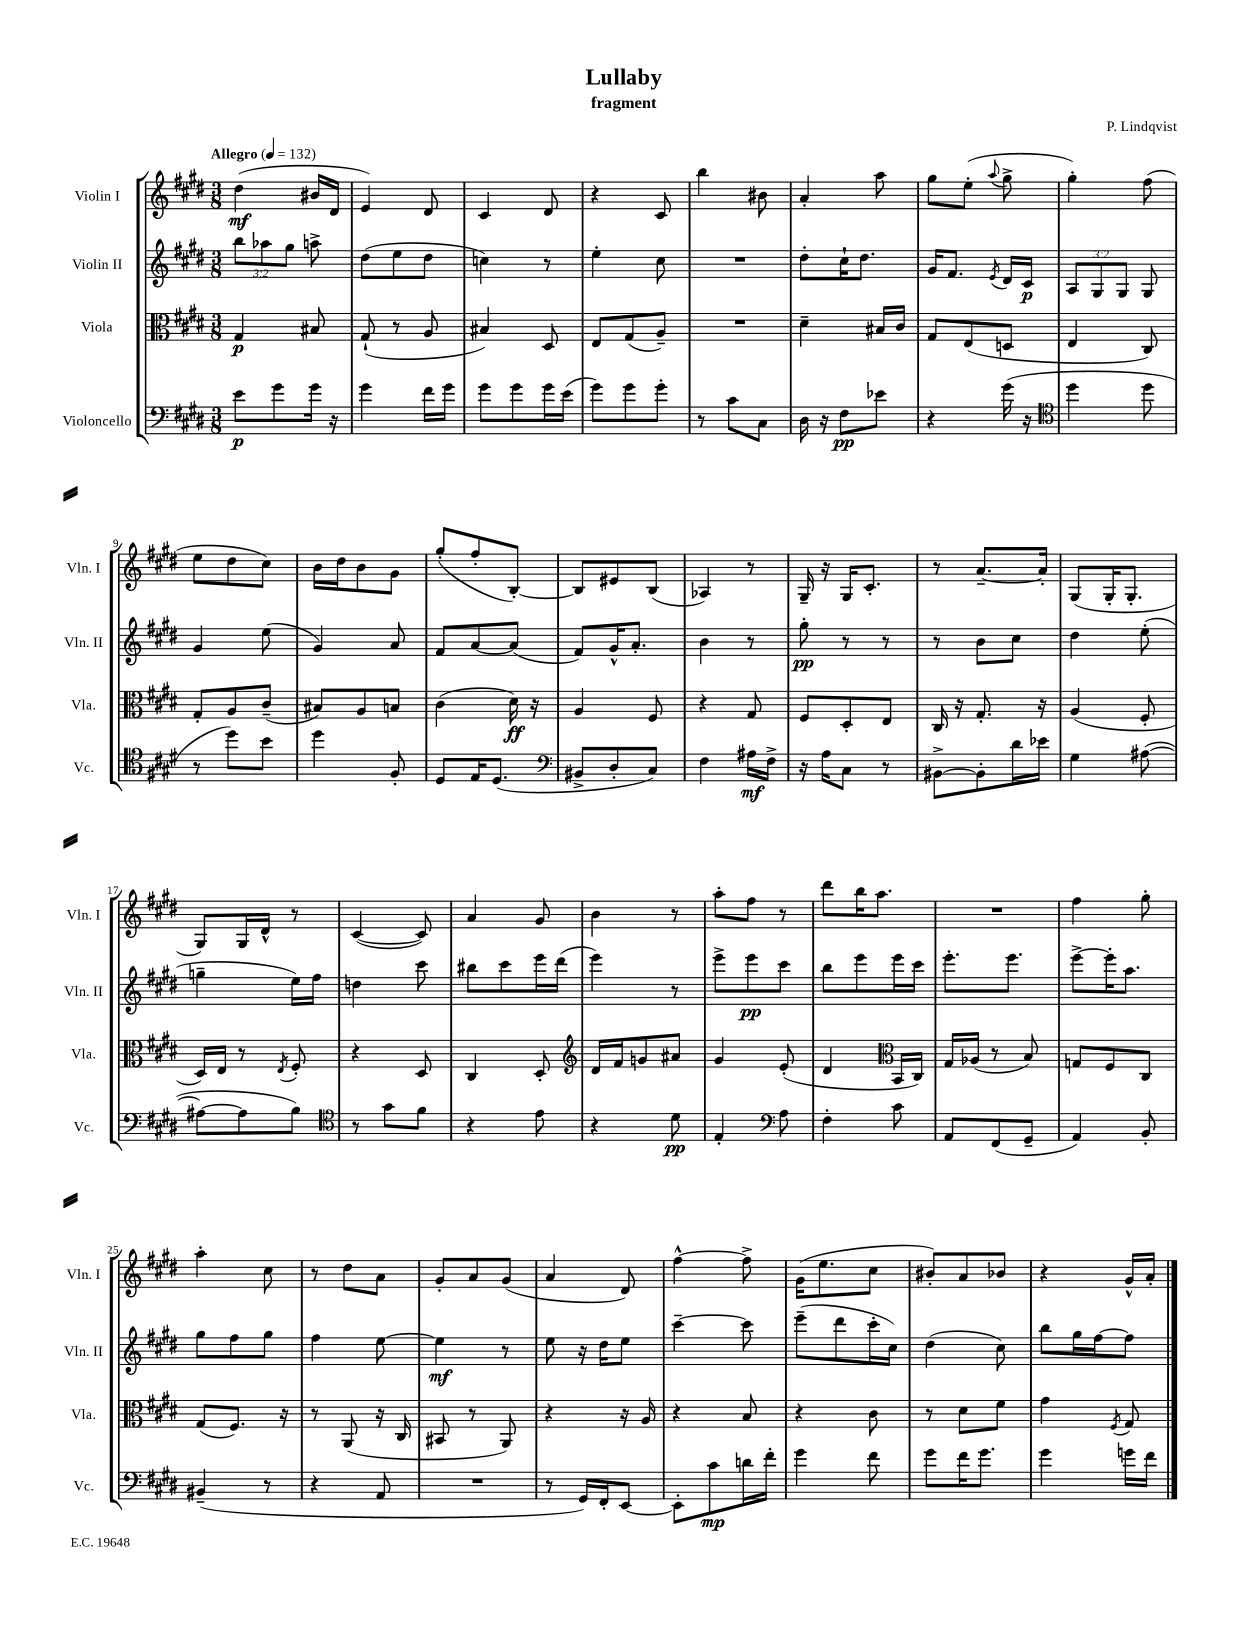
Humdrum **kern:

**kern	**dynam	**kern	**dynam	**kern	**dynam	**kern	**dynam
*part4	*part4	*part3	*part3	*part2	*part2	*part1	*part1
*staff4	*staff4	*staff3	*staff3	*staff2	*staff2	*staff1	*staff1
*I"Violoncello	*	*I"Viola	*	*I"Violin II	*	*I"Violin I	*
*I'Vc.	*	*I'Vla.	*	*I'Vln. II	*	*I'Vln. I	*
*clefF4	*	*clefC3	*	*clefG2	*	*clefG2	*
*k[f#c#g#d#]	*	*k[f#c#g#d#]	*	*k[f#c#g#d#]	*	*k[f#c#g#d#]	*
*M3/8	*	*M3/8	*	*M3/8	*	*M3/8	*
*MM132	*	*MM132	*	*MM132	*	*MM132	*
=1	=1	=1	=1	=1	=1	=1	=1
!	!	!	!	!	!	!LO:TX:a:B:t=Allegro	!
8e\L	p	4G#/	p	12bb\L	.	(4dd#\	mf
.	.	.	.	12aa-X\	.	.	.
8g#\	.	.	.	.	.	.	.
.	.	.	.	12gg#\J	.	.	.
16g#\Jk	.	8B#X/	.	8aan^\	.	16b#X/LL	.
16r	.	.	.	.	.	16d#/JJ	.
=2	=2	=2	=2	=2	=2	=2	=2
4g#\	.	(8G#`/	.	(8dd#\L	.	4e/)	.
.	.	8r	.	8ee\	.	.	.
16f#\LL	.	8A/	.	8dd#\J	.	8d#/	.
16g#\JJ	.	.	.	.	.	.	.
=3	=3	=3	=3	=3	=3	=3	=3
8g#\L	.	4B#X/)	.	4ccn\)	.	4c#/	.
8g#\	.	.	.	.	.	.	.
16g#\L	.	8D#/	.	8r	.	8d#/	.
(16e\JJ	.	.	.	.	.	.	.
=4	=4	=4	=4	=4	=4	=4	=4
8g#\L)	.	8E/L	.	4ee'\	.	4r	.
8g#\	.	(8G#/	.	.	.	.	.
8g#'\J	.	8A~/J)	.	8cc#\	.	8c#/	.
=5	=5	=5	=5	=5	=5	=5	=5
8r	.	4.r	.	4.r	.	4bb\	.
8c#\L	.	.	.	.	.	.	.
8C#\J	.	.	.	.	.	8b#X\	.
=6	=6	=6	=6	=6	=6	=6	=6
16D#\	.	4d#~\	.	8dd#'\L	.	4a'/	.
16r	.	.	.	.	.	.	.
8F#\L	pp	.	.	16cc#`\K	.	.	.
.	.	.	.	8.dd#\J	.	.	.
8e-X\J	.	16B#X/LL	.	.	.	8aa\	.
.	.	16c#/JJ	.	.	.	.	.
=7	=7	=7	=7	=7	=7	=7	=7
4r	.	8G#/L	.	16g#/KL	.	8gg#\L	.
.	.	.	.	8.f#/J	.	.	.
.	.	(8E/	.	.	.	(8ee'\J	.
.	.	.	.	8qe/	.	8qqaa/	.
(16g#\	.	8Dn/J	.	16d#/LL	.	8gg#^\	.
16r	.	.	.	16c#/JJ	p	.	.
=8	=8	=8	=8	=8	=8	=8	=8
*clefC4	*	*	*	*	*	*	*
4dd#\	.	4E/	.	12A/L	.	4gg#'\)	.
.	.	.	.	12G#/	.	.	.
.	.	.	.	12G#/J	.	.	.
8dd#\	.	8C#/)	.	8G#/	.	(8ff#\	.
!!LO:LB:g=z
=9	=9	=9	=9	=9	=9	=9	=9
8r	.	8G#'/L	.	4g#/	.	8ee\L	.
8dd#\L)	.	8A/	.	.	.	8dd#\	.
8b\J	.	(8c#~/J	.	(8ee\	.	8cc#\J)	.
=10	=10	=10	=10	=10	=10	=10	=10
4dd#\	.	8B#X/L)	.	4g#/)	.	16b\LL	.
.	.	.	.	.	.	16dd#\J	.
.	.	8A/	.	.	.	8b\	.
8F#'/	.	8Bn/J	.	8a/	.	8g#\J	.
=11	=11	=11	=11	=11	=11	=11	=11
8D#/L	.	(4c#\	.	8f#/L	.	(8gg#'/L	.
16E/K	.	.	.	[8a/	.	8ff#'/	.
(8.D#/J	.	.	.	.	.	.	.
.	.	16d#\)	ff	(8a/J]	.	[8B'/J)	.
.	.	16r	.	.	.	.	.
=12	=12	=12	=12	=12	=12	=12	=12
*clefF4	*	*	*	*	*	*	*
8BB#X^/L	.	4A/	.	8f#/L)	.	8B/L]	.
8D#'/	.	.	.	16g#^^/K	.	8e#X/	.
.	.	.	.	8.a'/J	.	.	.
8C#/J)	.	8F#/	.	.	.	(8B/J	.
=13	=13	=13	=13	=13	=13	=13	=13
4F#\	.	4r	.	4b\	.	4A-X/)	.
16A#X\LL	mf	8G#/	.	8r	.	8r	.
16F#^\JJ	.	.	.	.	.	.	.
=14	=14	=14	=14	=14	=14	=14	=14
16r	.	8F#/L	.	8gg#'\	pp	16G#~/	.
16A\KL	.	.	.	.	.	16r	.
8C#\J	.	8D#'/	.	8r	.	16G#/KL	.
.	.	.	.	.	.	8.c#'/J	.
8r	.	8E/J	.	8r	.	.	.
=15	=15	=15	=15	=15	=15	=15	=15
[8BB#X^\L	.	16C#/	.	8r	.	8r	.
.	.	16r	.	.	.	.	.
8BB#'\]	.	8.G#'/	.	8b\L	.	[8.a~/L	.
16d#\L	.	.	.	8cc#\J	.	.	.
16e-X\JJ	.	16r	.	.	.	16a'/Jk]	.
=16	=16	=16	=16	=16	=16	=16	=16
4G#\	.	(4A/	.	4dd#\	.	(8G#/L	.
.	.	.	.	.	.	16G#'/K	.
.	.	.	.	.	.	8.G#'/J	.
([8A#X\	.	8F#'/	.	(8ee'\	.	.	.
!!LO:LB:g=z
=17	=17	=17	=17	=17	=17	=17	=17
8A#X\L_	.	16D#/LL)	.	4ggn~\	.	8G#/L)	.
.	.	16E/JJ	.	.	.	.	.
8A#\]	.	8r	.	.	.	16G#/L	.
.	.	.	.	.	.	16d#^^/JJ	.
.	.	8qE/	.	.	.	.	.
8B\J)	.	8F#'/	.	16ee\LL)	.	8r	.
.	.	.	.	16ff#\JJ	.	.	.
=18	=18	=18	=18	=18	=18	=18	=18
*clefC4	*	*	*	*	*	*	*
8r	.	4r	.	4ddn\	.	([4c#/	.
8g#\L	.	.	.	.	.	.	.
8f#\J	.	8D#/	.	8ccc#\	.	8c#/])	.
=19	=19	=19	=19	=19	=19	=19	=19
4r	.	4C#/	.	8bb#X\L	.	4a/	.
.	.	.	.	8ccc#\	.	.	.
8e\	.	8D#'/	.	16eee\L	.	8g#/	.
.	.	.	.	(16ddd#\JJ	.	.	.
=20	=20	=20	=20	=20	=20	=20	=20
*	*	*clefG2	*	*	*	*	*
4r	.	16d#/LL	.	4eee\)	.	4b\	.
.	.	16f#/J	.	.	.	.	.
.	.	8gn/	.	.	.	.	.
8d#\	pp	8a#X/J	.	8r	.	8r	.
=21	=21	=21	=21	=21	=21	=21	=21
4E'/	.	4g#/	.	8eee^\L	.	8aa'\L	.
.	.	.	.	8eee\	pp	8ff#\J	.
*clefF4	*	*	*	*	*	*	*
8A\	.	(8e'/	.	8ccc#\J	.	8r	.
=22	=22	=22	=22	=22	=22	=22	=22
4F#'\	.	4d#/	.	8bb\L	.	8ddd#\L	.
.	.	.	.	8eee\	.	16bb\K	.
.	.	.	.	.	.	8.aa\J	.
*	*	*clefC3	*	*	*	*	*
8c#\	.	16BB/LL	.	16eee\L	.	.	.
.	.	16C#/JJ)	.	16ccc#\JJ	.	.	.
=23	=23	=23	=23	=23	=23	=23	=23
8AA/L	.	16G#/LL	.	8.eee'\L	.	4.r	.
.	.	(16A-X/JJ	.	.	.	.	.
(8FF#/	.	8r	.	.	.	.	.
.	.	.	.	8.eee\J	.	.	.
8GG#~/J	.	8B/)	.	.	.	.	.
=24	=24	=24	=24	=24	=24	=24	=24
4AA/)	.	8Gn/L	.	[8eee^\L	.	4ff#\	.
.	.	8F#/	.	16eee'\K]	.	.	.
.	.	.	.	8.aa\J	.	.	.
8BB'/	.	8C#/J	.	.	.	8gg#'\	.
!!LO:LB:g=z
=25	=25	=25	=25	=25	=25	=25	=25
(4BB#X~/	.	(8G#/L	.	8gg#\L	.	4aa'\	.
.	.	8.F#/J)	.	8ff#\	.	.	.
8r	.	.	.	8gg#\J	.	8cc#\	.
.	.	16r	.	.	.	.	.
=26	=26	=26	=26	=26	=26	=26	=26
4r	.	8r	.	4ff#\	.	8r	.
.	.	(8AA/	.	.	.	8dd#\L	.
8AA/	.	16r	.	[8ee\	.	8a\J	.
.	.	16C#/	.	.	.	.	.
=27	=27	=27	=27	=27	=27	=27	=27
4.r	.	8BB#X/	.	4ee\]	mf	8g#'/L	.
.	.	8r	.	.	.	8a/	.
.	.	8AA/)	.	8r	.	(8g#/J	.
=28	=28	=28	=28	=28	=28	=28	=28
8r	.	4r	.	8ee\	.	4a/	.
16GG#/LL)	.	.	.	16r	.	.	.
16FF#'/J	.	.	.	16dd#\KL	.	.	.
[8EE/J	.	16r	.	8ee\J	.	8d#/)	.
.	.	16A/	.	.	.	.	.
=29	=29	=29	=29	=29	=29	=29	=29
8EE'\L]	.	4r	.	[4ccc#~\	.	[4ff#^^\	.
8c#\	mp	.	.	.	.	.	.
16dn\L	.	8B/	.	8ccc#\]	.	8ff#^\]	.
16f#'\JJ	.	.	.	.	.	.	.
=30	=30	=30	=30	=30	=30	=30	=30
4g#\	.	4r	.	(8eee~\L	.	(16g#\KL	.
.	.	.	.	.	.	8.ee\	.
.	.	.	.	8ddd#\	.	.	.
8f#\	.	8c#\	.	16ccc#'\L	.	8cc#\J	.
.	.	.	.	16cc#\JJ)	.	.	.
=31	=31	=31	=31	=31	=31	=31	=31
8g#\L	.	8r	.	(4dd#\	.	8b#X'/L)	.
16f#\K	.	8d#\L	.	.	.	8a/	.
8.g#\J	.	.	.	.	.	.	.
.	.	8f#\J	.	8cc#\)	.	8b-X/J	.
=32	=32	=32	=32	=32	=32	=32	=32
4g#\	.	4g#\	.	8bb\L	.	4r	.
.	.	.	.	16gg#\L	.	.	.
.	.	.	.	[16ff#\J	.	.	.
.	.	8qF#/	.	.	.	.	.
16gn\LL	.	8G#/	.	8ff#\J]	.	16g#^^/LL	.
16f#\JJ	.	.	.	.	.	16a'/JJ	.
==	==	==	==	==	==	==	==
*-	*-	*-	*-	*-	*-	*-	*-
